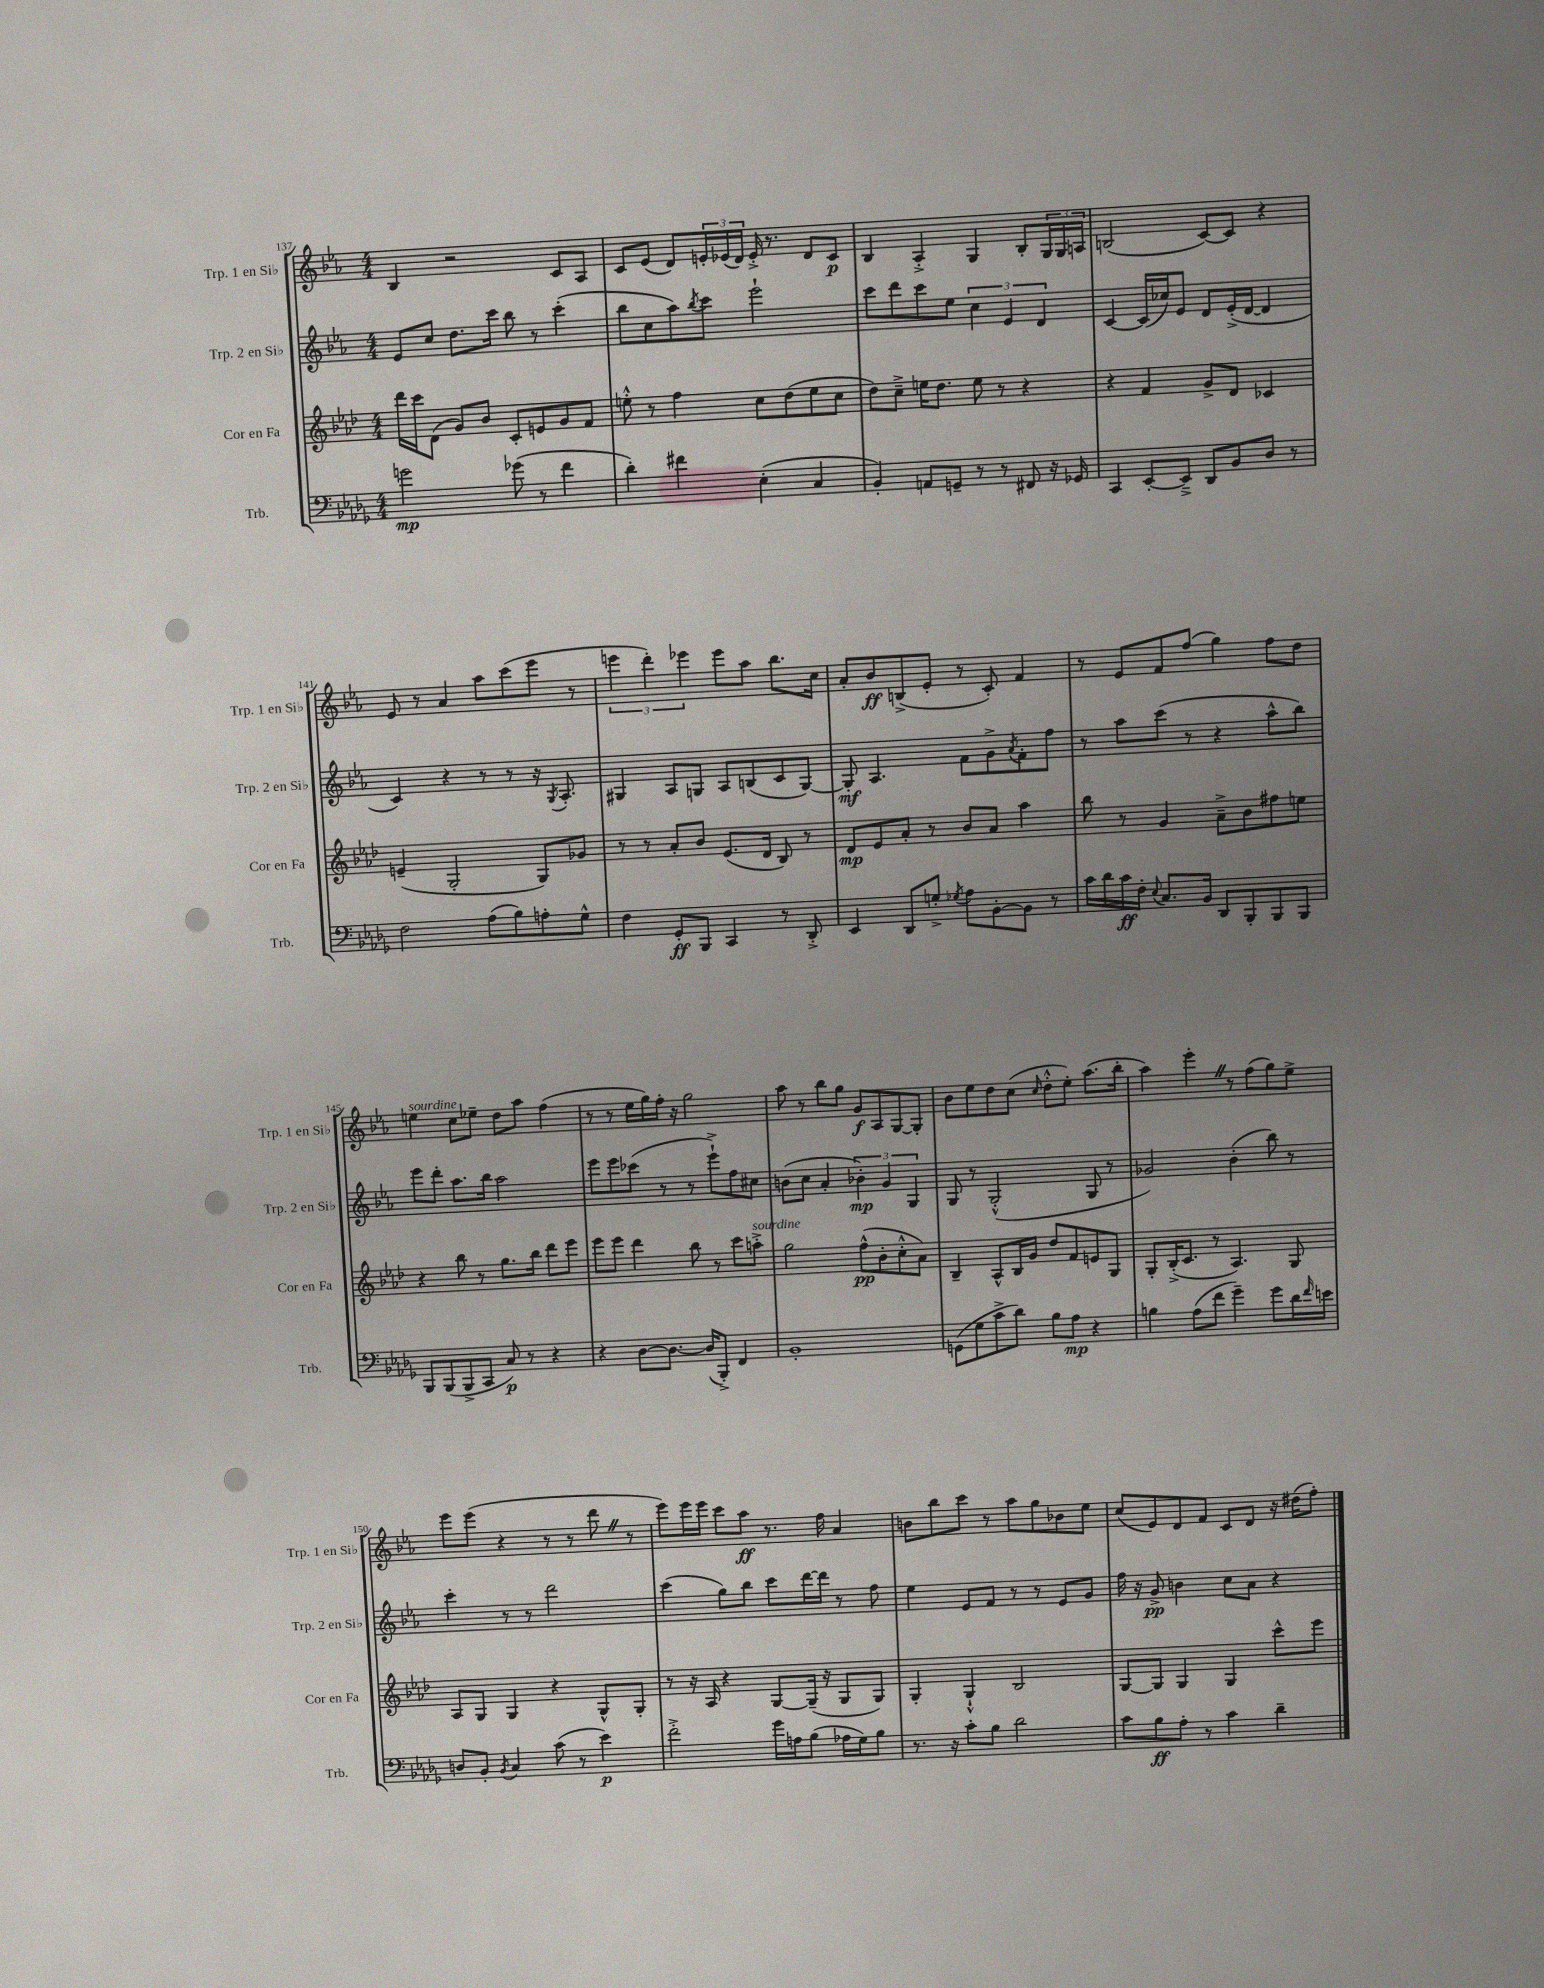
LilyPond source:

<<
\new StaffGroup <<
\new Staff = "s0" \with { instrumentName = "Trp. 1 en Sib" shortInstrumentName = "Trp. 1 en Sib" } {
    \clef treble \key ees \major \numericTimeSignature \time 4/4
    bes4 r2 c'8 aes8 |
    c'8 ees'8( d'8) \tuplet 3/2 { e'16-. ees'16( d'16) } ees'16-.-> r8. d'8 c'8\p |
    bes4 aes4-.-> g4 bes8-. \tuplet 3/2 { g16 g16 a16 } |
    b2( c'8~) c'8 r4 |
    ees'8 r8 aes'4 aes''8 c'''8( ees'''8 r8 |
    \tuplet 3/2 { e'''4 d'''4-.) ees'''4 } ees'''8 aes''8 bes''8. c''16 |
    aes'8-. bes'8\ff b8->( ees'8-. r8 c'8-.) f'4 |
    r8 ees'8 f'8 f''8( g''4) f''8 d''8 |
    e''4^\markup { \italic "sourdine" } c''8 ees''8-- d''8 aes''8 f''4( |
    r8 r8 ees''16 g''16) f''16-. r16 g''2 |
    aes''8 r8 bes''8 g''8 g'8\f aes8 g8~ g8-. |
    bes'8 ees''8 d''8 c''8( \grace { c''16 } d''8-.-^ ees''8-.) aes''8.( bes''16-. |
    aes''4) ees'''4-. \once \override BreathingSign.text = \markup { \musicglyph "scripts.caesura.straight" } \breathe r8 f''8( g''8) ees''8-> |
    ees'''8 ees'''8( r4 r8 r8 d'''8 \once \override BreathingSign.text = \markup { \musicglyph "scripts.caesura.straight" } \breathe r8 |
    ees'''8) ees'''16 ees'''16 c'''8 aes''8\ff r8. f''16 aes'4 |
    b'8 bes''8 c'''8 r8 aes''8 g''8 bes'8 ees''8 |
    c''8( ees'8) d'8 f'8 c'8 d'8 r16 dis''16( f''8-.) \bar "|." |
}
\new Staff = "s1" \with { instrumentName = "Trp. 2 en Sib" shortInstrumentName = "Trp. 2 en Sib" } {
    \clef treble \key ees \major \numericTimeSignature \time 4/4
    ees'8 c''8 d''8. c'''16 bes''8 r8 c'''4-.( |
    bes''8 c''8 aes''8) \acciaccatura { bes''8 } c'''8 ees'''2-! |
    c'''8 d'''8 c'''8 ees''8 \tuplet 3/2 { c''4 ees'4 d'4 } |
    c'4~ c'16( ces''16) ees'8 d'8 ees'16-.->( d'16~ d'4 |
    c'4) r4 r8 r8 r16 \acciaccatura { g8 } aes8.-. |
    gis4 aes8 g8 aes8 b8( c'8 g8~) |
    g8-.\mf aes4. f'8 g'8-> \acciaccatura { aes'8 } f'8-. f''8 |
    r8 aes''8 c'''8( r8 r4 aes''8-^ bes''8) |
    ees'''8 d'''8-. aes''8. bes''16 aes''2 |
    ees'''8 ees'''8 ces'''8( r8 r8 ees'''8-!->) f''8 cis''8 |
    b'8( c''8 aes'4-. \tuplet 3/2 { bes'4-.\mp) g'4 g4 } |
    g8 r8 g2-.-^( g8 r8 |
    ges'2) bes'4-.( bes''8) r8 |
    c'''4-. r8 r8 d'''2 |
    c'''4( g''8) bes''8 c'''8 d'''16~ d'''16 r8 f''8 |
    ees''4 ees'8 f'8 r8 r8 ees'8 g'8 |
    f''16 r16 g'8->\pp b'4 c''8 aes'8 r4 \bar "|." |
}
\new Staff = "s2" \with { instrumentName = "Cor en Fa" shortInstrumentName = "Cor en Fa" } {
    \clef treble \key aes \major \numericTimeSignature \time 4/4
    des'''16 c'''16 des'8( g'8) bes'8 c'8-. e'8 g'8 f'8 |
    e''8-.-^ r8 f''4 c''8 des''8( e''8 c''8 |
    des''8) c''8---> e''16 des''8. e''8 r8 r4 |
    r4 f'4 g'8-> des'8 ces'4 |
    e'4--( g2-. g8) ges'8 |
    r8 r8 aes'8-. bes'8 ees'8.( des'16 bes8) r8 |
    des'8\mp ees'8 aes'8-. r8 bes'8 aes'8 aes''4 |
    bes''8 r8 g'4 aes'8---> bes'8 fis''8 e''8 |
    r4 bes''8 r8 g''8. bes''16 des'''8 ees'''8 |
    ees'''8 ees'''8 des'''4 bes''8 r8 c'''8 a''8-.->^\markup { \italic "sourdine" } |
    g''2 f''8-^\pp( bes'8-. c''8-.-^ aes'8) |
    bes4-- aes8-^ bes16 g'16 des''8 f'8 e'8 g8 |
    g8-. bes16-.->( c'8. r8 aes4.) g8 |
    aes8 g8 g4 r4 g8-^ g8-. |
    r8 r16 aes16 r4 g8~ g16--( r16 g8 g8) |
    g4-. g4-!-^ bes2 |
    g8~ g8 g4 g4 c'''8-^ ees'''8 \bar "|." |
}
\new Staff = "s3" \with { instrumentName = "Trb." shortInstrumentName = "Trb." } {
    \clef bass \key des \major \numericTimeSignature \time 4/4
    g'2\mp ges'8( r8 f'4 |
    des'4-.) fis'4 ees4-.( c4 |
    bes,4-.) a,8 g,8-- r8 r8 fis,8 r16 ges,16 |
    c,4 ees,8~-. ees,8---> des,8 bes,8 des8 r8 |
    f2 aes8( bes8) a8-. ges8-^ |
    f4 ges,8-.\ff bes,,8 c,4 r8 des,8-.-> |
    ees,4 des,8 g8-.-> \acciaccatura { ges8 } aes8 bes,8~-. bes,8 r8 |
    c'16 des'16 c'16\ff f16-. \appoggiatura { ees8 } c8. bes,16 des,8 bes,,8-. bes,,8 bes,,8 |
    bes,,8 bes,,8( bes,,8-> c,8 c8\p) r8 r4 |
    r4 des8~ des8.~ des16( bes,,8-.->) f,4 |
    bes,1-. |
    g,8( ges8 c'8-> des'8) bes8 aes8\mp r4 |
    b4 aes8( f'8 ges'4--) ges'8 des'16 \grace { f'16 } e'16 |
    d8 bes,8-. \acciaccatura { bes,8 } c4 c'8( r8 ees'4\p) |
    f'2-.-> ges'16 a16 bes8( aes16 ges16) bes8 |
    r8. r16 c'8-. bes8 des'2 |
    c'8 bes8\ff aes8-. r8 c'4 des'4-- \bar "|." |
}
>>
>>
\layout { \context { \Score currentBarNumber = #137 } }
